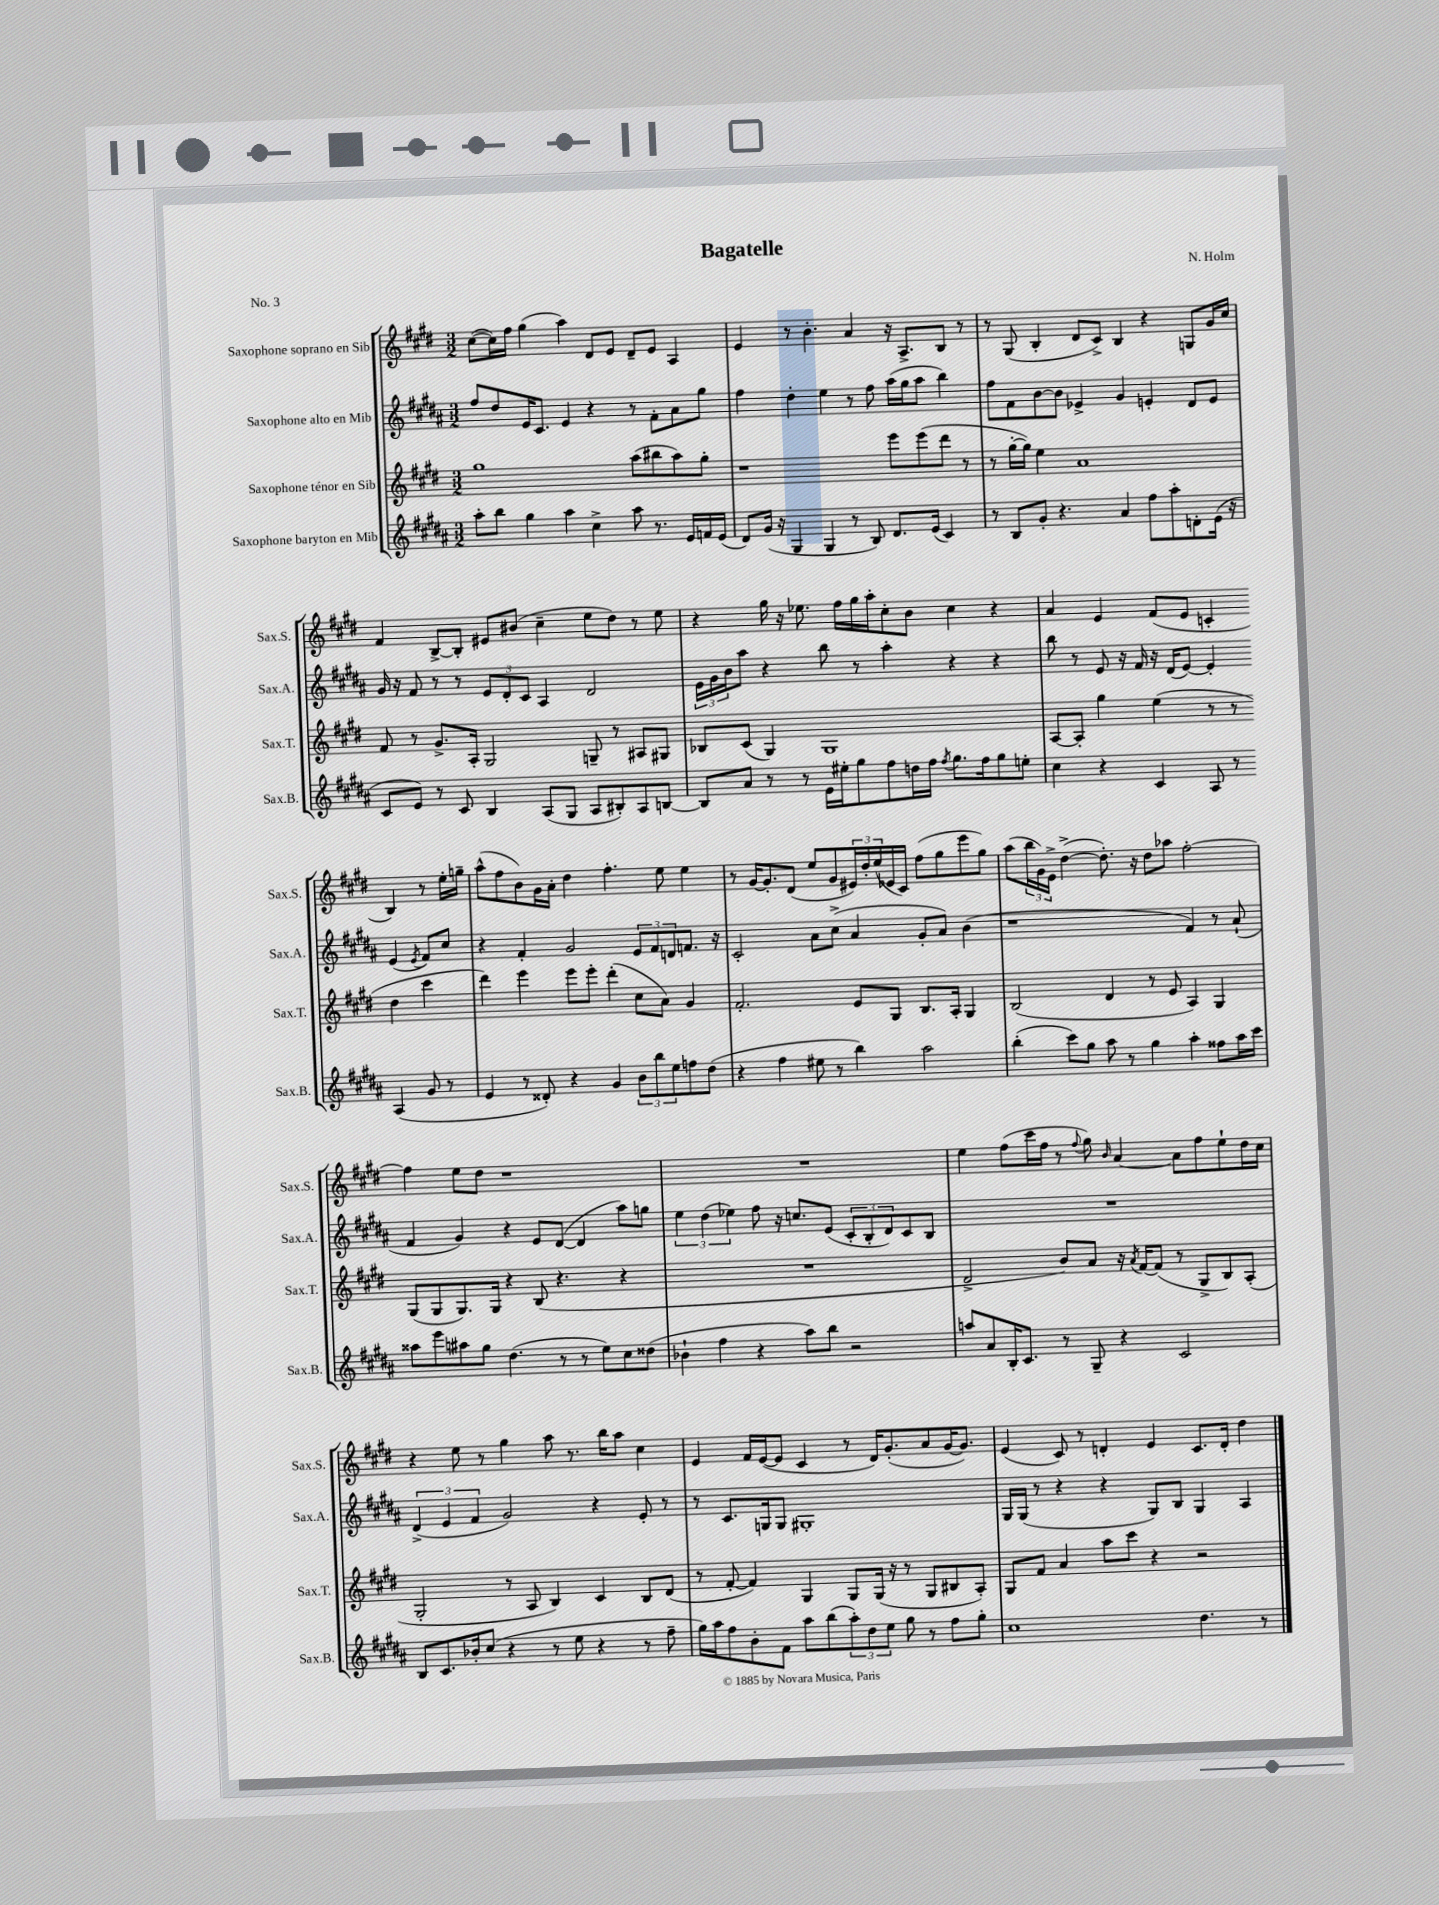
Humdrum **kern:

**kern	**kern	**kern	**kern
*part4	*part3	*part2	*part1
*staff4	*staff3	*staff2	*staff1
*I"Saxophone baryton en Mib	*I"Saxophone ténor en Sib	*I"Saxophone alto en Mib	*I"Saxophone soprano en Sib
*I'Sax.B.	*I'Sax.T.	*I'Sax.A.	*I'Sax.S.
*clefG2	*clefG2	*clefG2	*clefG2
*k[f#c#g#d#a#]	*k[f#c#g#d#]	*k[f#c#g#d#a#]	*k[f#c#g#d#]
*M3/2	*M3/2	*M3/2	*M3/2
=1	=1	=1	=1
8aa#'\L	1gg#	8ff#/L	([8cc#\L
8bb\J	.	8dd#/	16cc#\L])
.	.	.	16ff#\JJ
4gg#\	.	16e/K	(4gg#\
.	.	8.c#/J	.
4aa#\	.	4e/	4aa\)
4cc#^\	.	4r	8d#/L
.	.	.	8e/J
8aa#\	(8aa\L	8r	8d#~/L
8.r	8bb#X\	8f#'\L	8e/J
.	8aa\)	8a#\	4A/
16e/LL	.	.	.
16fn/	8gg#'\J	8gg#\J	.
(16e/JJ	.	.	.
=2	=2	=2	=2
8d#/L)	1r	4ff#\	4e/
(16g#/Jk	.	.	.
16r	.	.	.
4G#/	.	4dd#'\	8r
.	.	.	4.b'\
4G#/	.	4ee\	.
8r	.	8r	4a/
8B/)	.	8ff#\	.
8.d#/L	8eee\L	(16aa#\LL	16r
.	.	16gg#\J	8.A^/L
.	(8eee\	8aa#\J	.
(16e/Jk	.	.	.
4c#/)	8ddd#\J	4bb\)	8B/J
.	8r	.	8r
=3	=3	=3	=3
8r	8r	8ff#\L	8r
8B/L	[16gg#'\LL	8f#\	(8G#/
.	16gg#\JJ])	.	.
8g#'/J	4ee\	[8b\	4B'/
4.r	.	8b\J]	.
.	1a	4e-X^/	8d#/L
.	.	.	8c#^/J)
4a#/	.	4g#/	4B/
8ff#\L	.	4en'/	4r
8aa#'\	.	.	.
8dn'\	.	8d#/L	8Gn/L
(16e\Jk	.	8e/J	16g#/L
16r	.	.	16cc#/JJ
!!LO:LB:g=z
=4	=4	=4	=4
8c#/L	8f#/	16g#/	4f#/
.	.	16r	.
8e/J)	8r	8f#/	.
8r	8.g#^/L	8r	[8B^/L
8c#/	.	8r	8B'/J]
.	16A'/Jk	.	.
4B/	2G#/	12e/L	8e#X/L
.	.	12d#'/	.
.	.	.	(8b#X/J
.	.	12c#/J	.
(8A#/L	.	4A#/	4cc#~\
8G#/J	.	.	.
8A#/L	8Gn~/	2d#/	8ee\L
8B#X'/)	8r	.	8dd#\J)
8A#/	8A#X/L	.	8r
[8Bn/J	8G#X/J	.	8ee\
=5	=5	=5	=5
8B/L]	8B-X/L	24e\LL	4r
.	.	24g#\	.
.	.	24b\J	.
8a#/J	(8c#/J	8aa#\J	.
8r	4G#/)	4r	16gg#\
.	.	.	16r
8r	.	.	8.ee-X\
16e\LL	1G#	8bb\	.
16ee#X'\J	.	.	16ff#\LL
8gg#\	.	8r	16gg#\
.	.	.	16aa'\J
8ff#\	.	4aa#'\	8cc#'\
16ddn\L	.	.	8b\J
16ff#\JJ	.	.	.
8qff#/	.	.	.
8.gg#\L	.	4r	4cc#\
16ff#\k	.	.	.
8gg#\	.	4r	4r
8een'\J	.	.	.
=6	=6	=6	=6
4cc#\	[8A/L	8bb\	4a/
.	8A'/J]	8r	.
4r	4gg#\	8e/	4e/
.	.	16r	.
.	.	16f#/	.
4c#/	(4ee\	16r	(8f#/L
.	.	(16d#/KL	.
.	.	[8e/J)	8e/J
8A#/	8r	4e'/]	4cn'/
8r	8r	.	.
(4A#/	4dd#\	(4e/	4B/)
.	.	8qe/	.
8g#/	4ccc#\	8f#/L)	8r
8r	.	8cc#/J	16ee'\LL
.	.	.	16ggn~\JJ
!!LO:LB:g=z
=7	=7	=7	=7
4e/	4ddd#\)	4r	(8aa^^\L
.	.	.	8ff#\
8r	4eee\	4f#'/	8b\)
8d##X'/)	.	.	16g#\L
.	.	.	16a'\JJ
4r	8eee\L	2g#/	4dd#\
.	8eee'\J	.	.
4g#/	(4ddd#'\	.	4.ff#'\
12b\L	8cc#\L	12e/L	.
12bb\	.	12f#/	.
.	8a\J)	.	8ee\
12ee\	.	12dn/	.
8ffn\	4g#/	8.fn/J	4ee\
(8dd#\J	.	.	.
.	.	16r	.
=8	=8	=8	=8
4r	2.f#'/	2c#'/	8r
.	.	.	[16g#/KL
.	.	.	8.g#'/]
4ff#\	.	.	.
.	.	.	(8d#/J
8ee#X\	.	8a#\L	8ee/L
8r	.	(8cc#^\J	8g#/
4bb\)	8e/L	4a#/	24e#X/L)
.	.	.	24dd#'/
.	.	.	(24ee/
.	8G#/J	.	16e-X/
.	.	.	16c#/JJ)
2aa#\	8.B/L	8g#'/L	(8ff#\L
.	.	8a#/J)	8gg#\
.	16A'/Jk	.	.
.	4G#/	(4b\	8eee\
.	.	.	8gg#\J)
=9	=9	=9	=9
(4bb'\	(2B/	1r	(8aa\L
.	.	.	24bb\L
.	.	.	24g#\)
.	.	.	24e^\JJ
8ccc#\L)	.	.	([4dd#^\
8gg#\J	.	.	.
8aa#\	4d#/	.	8.dd#'\])
8r	.	.	.
.	.	.	16r
4gg#\	8r	.	8dd#\L
.	8e/	.	8aa-X\J
4aa#'\	4A/)	4f#/)	[2ff#'\
8ff##X\L	4G#/	8r	.
16aa#\L	.	(8a#`/	.
16ccc#\JJ	.	.	.
!!LO:LB:g=z
=10	=10	=10	=10
8aa##X\L	(8G#/L	4f#/	4ff#\]
8eee\	8G#/	.	.
8aa#X\	8.G#/)	4g#/)	8ee\L
8gg#\J	.	.	8dd#\J
.	16G#/Jk	.	.
(4.dd#\	4r	4r	1r
.	(8B/	8e/L	.
8r	4.r	([8d#/J	.
8r	.	4d#/]	.
8ee\L)	.	.	.
8cc#\	4r	8aa#\L)	.
(8dd##X\J	.	8ggn\J	.
=11	=11	=11	=11
4b-X`\	1.r	6ee\	1.r
.	.	(6dd#\	.
4ff#\	.	.	.
.	.	6ee-X\)	.
4r	.	8ff#\	.
.	.	16r	.
.	.	8.ccn/L	.
8aa#\L)	.	.	.
8bb\J	.	(8e/J	.
2r	.	12c#'/L	.
.	.	12B'/	.
.	.	12d#/)	.
.	.	8c#/	.
.	.	8B/J	.
=12	=12	=12	=12
8aan/L	2d#^/	1.r	4ee\
8a#/	.	.	.
16B'/K	.	.	(8ff#\L
8.c#/J	.	.	.
.	.	.	16ccc#\L
.	.	.	16ff#\JJ
8r	8b/L)	.	8r
.	.	.	8qqff#/
8G#~/	8a/J	.	8gg#\)
.	.	.	16qqb/
4r	16r	.	[4a/
.	8qa/	.	.
.	[16f#/KL	.	.
.	(8f#/J]	.	.
2c#/	8r	.	8a\L]
.	8G#^/L	.	8ff#\
.	8B/)	.	8ee`\
.	(8A'/J	.	16dd#\L
.	.	.	16cc#\JJ
!!LO:LB:g=z
=13	=13	=13	=13
8B/L	2G#'/	(6d#^/	4r
8.c#/	.	.	.
.	.	6e/	.
.	.	.	8ee\
16b-X'/k	.	.	.
.	.	6f#/	.
(8cc#/J	.	.	8r
4r	8r	2g#/)	4gg#\
.	8A/	.	.
8r	4B/)	.	8aa\
8ee\	.	.	8.r
4r	4c#/	4r	.
.	.	.	16bb\KL
.	.	.	8aa\J
8r	8B/L	8e'/	4cc#\
8ff#~\	(8d#/J	8r	.
=14	=14	=14	=14
16gg#\LL)	8r	8r	4e/
16aa#\J	.	.	.
8ff#\	[8f#'/	8.c#/L	.
8b'\	4f#/])	.	16f#/LL
.	.	16Gn/k	([16e/J
8f#\J	.	8G/J	8e/J]
8aa#\L	4G#/	1G#X'	4c#/
(8bb\	.	.	.
12aa#'\)	8G#/L	.	8r
12dd#\	.	.	.
.	(16G#/Jk	.	16d#/KL)
12ee\J	.	.	.
.	16r	.	(8.g#'/
8gg#\	8r	.	.
8r	8G#/L	.	8a/
8ff#\L	8B#X/	.	[16g#/K
.	.	.	8.g#/J])
8gg#'\J	8A'/J)	.	.
=15	=15	=15	=15
1cc#	8G#/L	16G#/LL	(4e/
.	.	(16G#/JJ	.
.	8f#/J	8r	.
.	4a/	4r	8c#/)
.	.	.	8r
.	8aa\L	4r	4dn'/
.	8ccc#\J	.	.
.	4r	8G#/L)	4e/
.	.	8B/J	.
4.dd#\	2r	4G#/	8.c#/L
.	.	.	16d'/Jk
.	.	4A#/	4dd#\
8r	.	.	.
==	==	==	==
*-	*-	*-	*-
